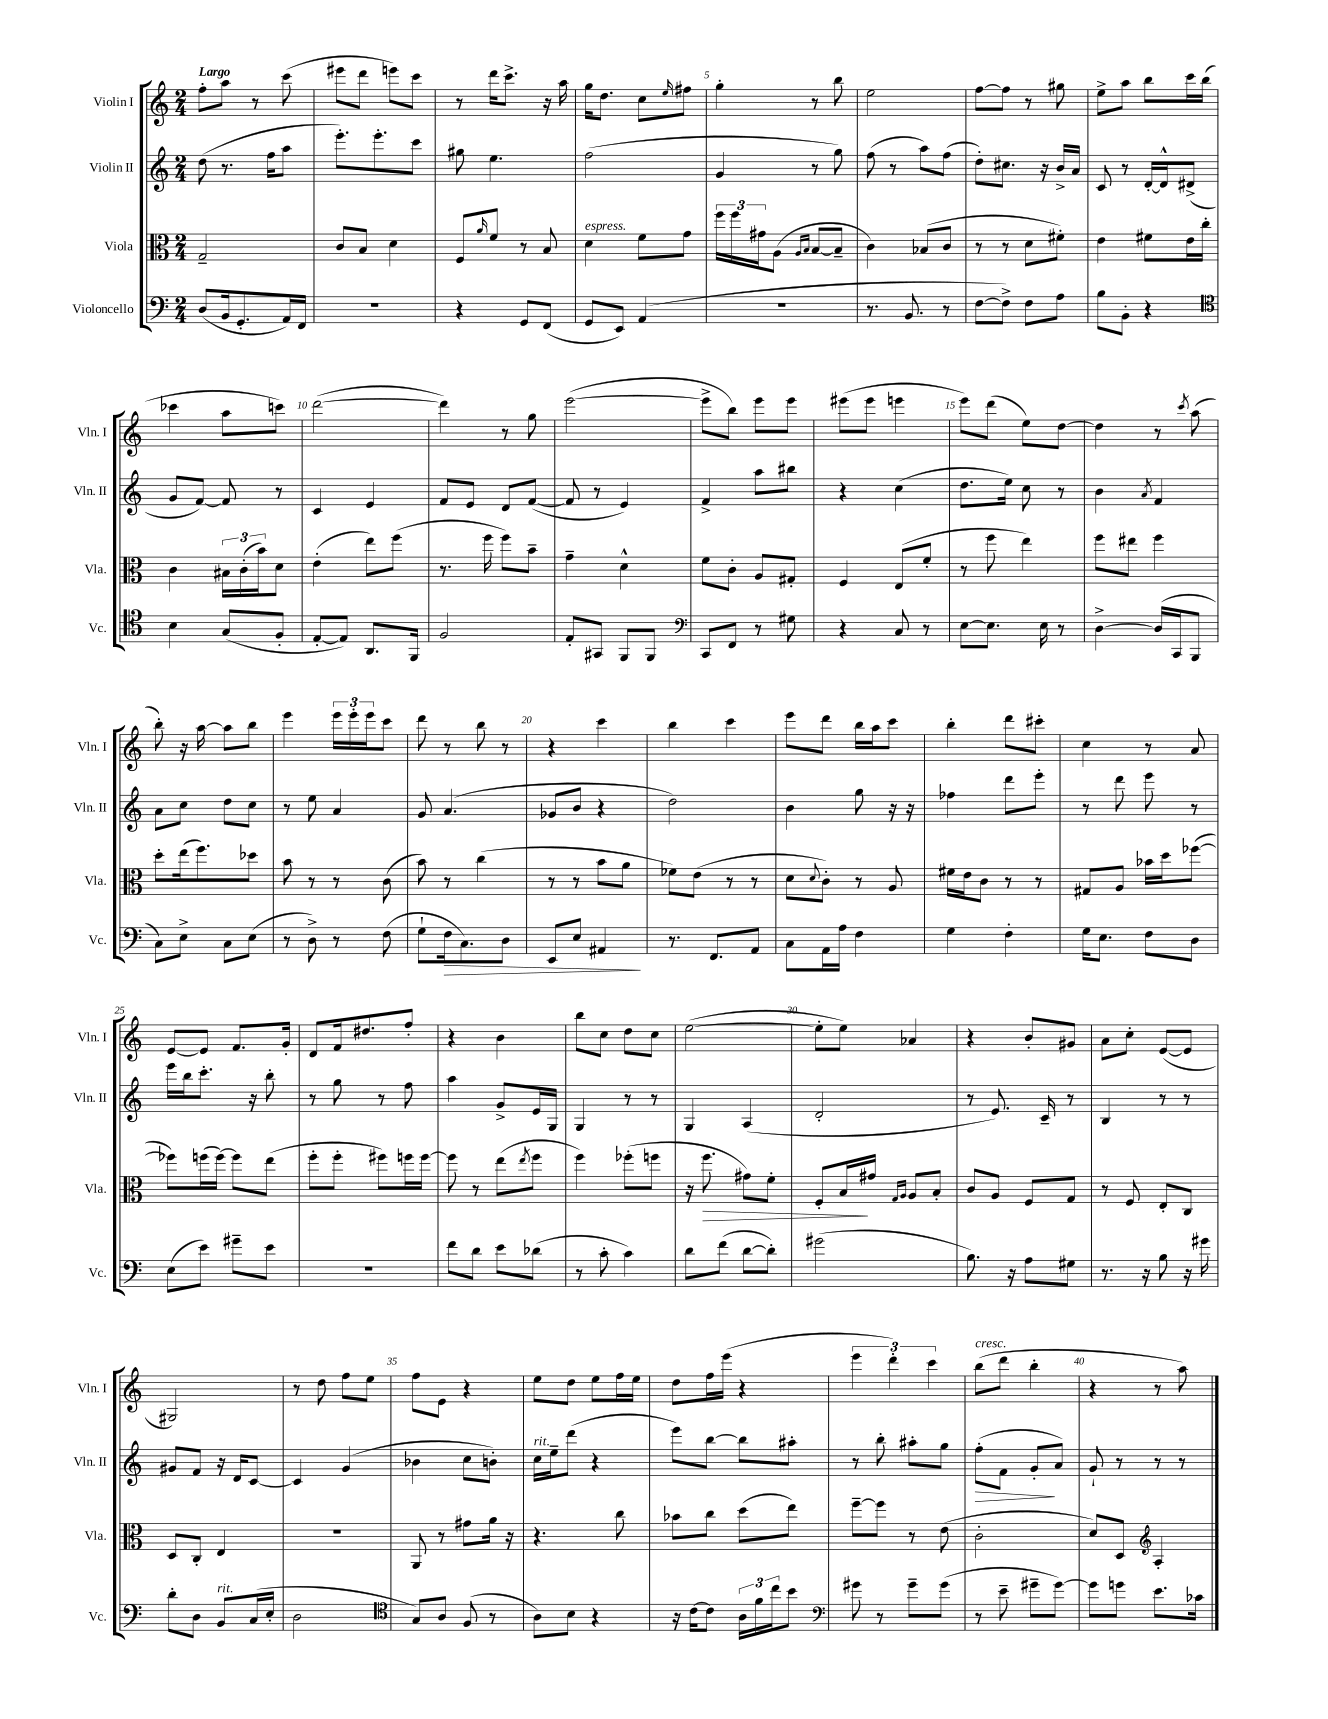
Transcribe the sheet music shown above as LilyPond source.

<<
\new StaffGroup <<
\new Staff = "s0" \with { instrumentName = "Violin I" shortInstrumentName = "Vln. I" } {
    \clef treble \key c \major \numericTimeSignature \time 2/4 \tempo "Largo"
    f''8-. a''8 r8 c'''8( |
    eis'''8 d'''8 e'''8) c'''8 |
    r8 d'''16 c'''8.-> r16 a''16 |
    g''16 d''8. c''8 \grace { e''16 } fis''8 |
    g''4-. r8 b''8 |
    e''2 |
    f''8~ f''8 r8 gis''8 |
    e''8-> a''8 b''8 c'''16 b''16( |
    ces'''4 a''8 c'''8) |
    d'''2~( |
    d'''4) r8 g''8 |
    e'''2~( |
    e'''8-> b''8) e'''8 e'''8 |
    eis'''8( eis'''8 e'''4 |
    e'''8) d'''8( e''8) d''8~ |
    d''4 r8 \acciaccatura { c'''8 } a''8( |
    b''8-.) r16 a''16~ a''8 b''8 |
    e'''4 \tuplet 3/2 { e'''16 e'''16-. e'''16 } c'''8 |
    d'''8 r8 b''8 r8 |
    r4 c'''4 |
    b''4 c'''4 |
    e'''8 d'''8 b''16 a''16 c'''8 |
    b''4-. d'''8 cis'''8-. |
    c''4 r8 a'8 |
    e'8~ e'8 f'8. g'16-. |
    d'8 f'16 dis''8. f''8-. |
    r4 b'4 |
    b''8 c''8 d''8 c''8 |
    e''2~( |
    e''8-. e''8) aes'4 |
    r4 b'8-. gis'8 |
    a'8 c''8-. e'8~( e'8 |
    gis2) |
    r8 d''8 f''8 e''8 |
    f''8 e'8 r4 |
    e''8 d''8 e''8 f''16 e''16 |
    d''8 f''16 e'''16( r4 |
    \tuplet 3/2 { e'''4 d'''4-.) c'''4 } |
    b''8^\markup { \italic "cresc." }( d'''8 b''4-. |
    r4 r8 a''8) \bar "|." |
}
\new Staff = "s1" \with { instrumentName = "Violin II" shortInstrumentName = "Vln. II" } {
    \clef treble \key c \major \numericTimeSignature \time 2/4
    d''8( r8. f''16 a''8 |
    e'''8.-.) e'''8.-. c'''8 |
    gis''8 e''4. |
    f''2( |
    g'4 r8 g''8) |
    f''8( r8 a''8) f''8( |
    d''8-.) cis''8. r16 b'16-> a'16 |
    c'8 r8 d'16~-. d'16-^ dis'8->( |
    g'8 f'8~) f'8 r8 |
    c'4 e'4 |
    f'8 e'8 d'8 f'8~( |
    f'8 r8 e'4) |
    f'4-> a''8 bis''8 |
    r4 c''4( |
    d''8. e''16) c''8 r8 |
    b'4 \acciaccatura { a'8 } f'4 |
    a'8 c''8 d''8 c''8 |
    r8 e''8 a'4 |
    g'8 a'4.( |
    ges'8 b'8 r4 |
    d''2) |
    b'4 g''8 r16 r16 |
    fes''4 d'''8 e'''8-. |
    r8 d'''8 e'''8 r8 |
    e'''16 b''16 c'''8.-. r16 b''8-. |
    r8 g''8 r8 f''8 |
    a''4 g'8-> e'16 g16 |
    g4 r8 r8 |
    g4 a4( |
    d'2-. |
    r8 e'8.) c'16-- r8 |
    b4 r8 r8 |
    gis'8 f'8 r16 d'16 c'8~ |
    c'4 g'4( |
    bes'4 c''8 b'8-.) |
    c''16^\markup { \italic "rit." } e''16-- d'''8( r4 |
    e'''8) b''8~ b''8 ais''8-. |
    r8 b''8-. ais''8-. g''8 |
    f''8-.\>( f'8 g'8-.\! a'8) |
    g'8-! r8 r8 r8 \bar "|." |
}
\new Staff = "s2" \with { instrumentName = "Viola" shortInstrumentName = "Vla." } {
    \clef alto \key c \major \numericTimeSignature \time 2/4
    g2-- |
    c'8 b8 d'4 |
    f8 \grace { a'16 } f'8 r8 b8 |
    d'4^\markup { \italic "espress." } f'8 g'8 |
    \tuplet 3/2 { f''16 f''16 gis'16 } a8( \grace { a16 b16 } b8~ b8-- |
    c'4) bes8( c'8 |
    r8 r8 d'8 fis'8-.) |
    e'4 fis'8 e'16 c''16-. |
    c'4 \tuplet 3/2 { bis16 c'16-.( b'16) } d'8 |
    e'4-.( e''8) f''8( |
    r8. f''16 f''8) b'8-- |
    g'4-- d'4-^ |
    f'8 c'8-. a8 gis8-. |
    f4 e8( f'8-. |
    r8 f''8 e''4) |
    f''8 eis''8 f''4 |
    d''8-. e''16( f''8.) des''8 |
    b'8 r8 r8 c'8( |
    b'8) r8 c''4( |
    r8 r8 b'8 a'8 |
    fes'8) e'8( r8 r8 |
    d'8 \appoggiatura { d'8 } c'8-.) r8 a8 |
    fis'16 e'16 c'8 r8 r8 |
    gis8 a8 bes'16 d''16 fes''8~( |
    fes''8) f''16( f''16~) f''8 e''8( |
    f''8-. f''8-. fis''8) f''16 f''16~ |
    f''8 r8 e''8( \acciaccatura { e''8 } f''8 |
    f''4) fes''8-.( f''8 |
    r16 f''8.\> gis'8) f'8-. |
    f8-. b16\! gis'16 \grace { g16 a16 } a8 b8-. |
    c'8 a8 f8 g8 |
    r8 f8 e8-. c8 |
    d8 c8-. e4 |
    R2 |
    a,8 r8 gis'8 a'16 r16 |
    r4. c''8 |
    bes'8 c''8 d''8( e''8) |
    f''8~-- f''8 r8 e'8( |
    c'2-. |
    d'8) d8 \clef treble a4-. \bar "|." |
}
\new Staff = "s3" \with { instrumentName = "Violoncello" shortInstrumentName = "Vc." } {
    \clef bass \key c \major \numericTimeSignature \time 2/4
    d8( b,16 g,8.-. a,16) f,16 |
    r2 |
    r4 g,8 f,8( |
    g,8 e,8) a,4( |
    r2 |
    r8. b,8. r8 |
    f8~ f8->) f8 a8 |
    b8 b,8-. r4 |
    \clef tenor b4 g8( f8-. |
    e8~-. e8) a,8. f,16 |
    f2 |
    e8-. gis,8 f,8 f,8 |
    \clef bass c,8 f,8 r8 gis8 |
    r4 c8 r8 |
    e8~ e8. e16 r8 |
    d4~-> d16( c,16 b,,8 |
    c8) e8-> c8 e8( |
    r8 d8->) r8 f8( |
    g8-! f16\> c8.) d8 |
    e,8 e8 ais,4\! |
    r8. f,8. a,8 |
    c8 a,16 a16 f4 |
    g4 f4-. |
    g16 e8. f8 d8 |
    e8( e'8) gis'8-- e'8 |
    r2 |
    f'8 d'8 e'8 des'8( |
    r8 c'8-. c'4) |
    d'8 f'8( d'8~ d'8-.) |
    gis'2( |
    b8.) r16 a8 gis8 |
    r8. r16 b8 r16 gis'16 |
    d'8-. d8 b,8^\markup { \italic "rit." } c16( e16-. |
    d2 |
    \clef tenor g8) a8 f8( r8 |
    a8) b8 r4 |
    r16 c'16~ c'8 \tuplet 3/2 { a16 f'16 c''16 } b'8 |
    \clef bass gis'8 r8 gis'8-- gis'8( |
    r8 e'8-- gis'8-- gis'8~) |
    gis'8 g'8 e'8. ces'16 \bar "|." |
}
>>
>>
\layout { \context { \Score \override BarNumber.break-visibility = ##(#f #t #t) barNumberVisibility = #(every-nth-bar-number-visible 5) } }
